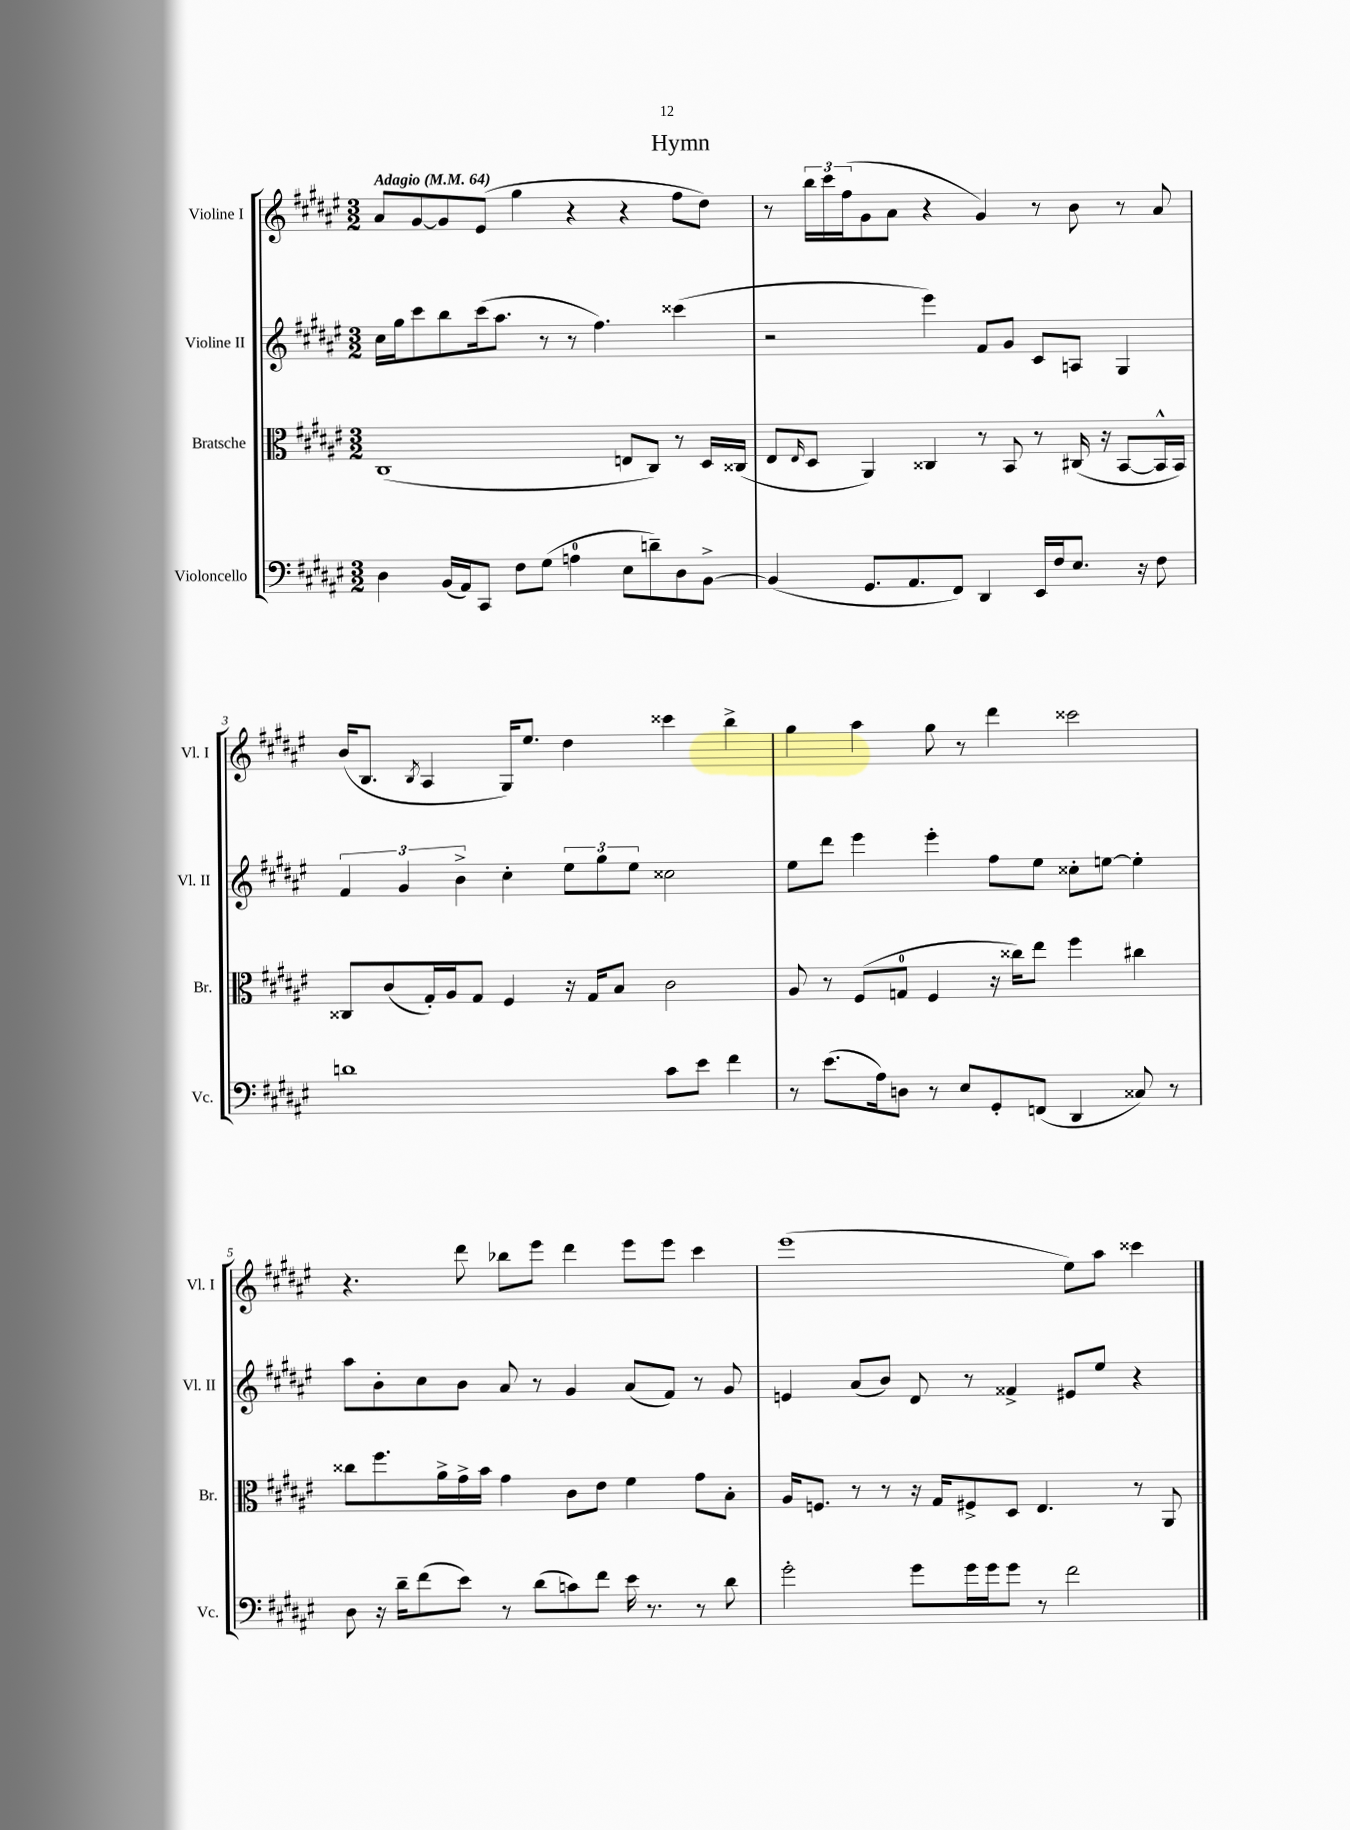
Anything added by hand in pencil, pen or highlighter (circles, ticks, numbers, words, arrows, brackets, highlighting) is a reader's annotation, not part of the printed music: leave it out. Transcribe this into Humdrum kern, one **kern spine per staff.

**kern	**kern	**kern	**kern
*staff4	*staff3	*staff2	*staff1
*clefF4	*clefC3	*clefG2	*clefG2
*k[f#c#g#d#a#e#]	*k[f#c#g#d#a#e#]	*k[f#c#g#d#a#e#]	*k[f#c#g#d#a#e#]
*M3/2	*M3/2	*M3/2	*M3/2
*MM64	*MM64	*MM64	*MM64
4D#	(1C#	16cc#	8a#
.	.	16gg#	.
.	.	8ccc#	[8g#
(16BB	.	8bb	8g#]
16AA#)	.	.	.
8CC#	.	(16ccc#	(8e#
.	.	8.aa#	.
8F#	.	.	4gg#
(8G#	.	8r	.
4A	.	8r	4r
.	.	4.ff#)	.
8E#	8E	.	4r
8d~)	8C#)	.	.
8D#	8r	(4ccc##	8ff#
[8BB^	16D#	.	8dd#)
.	(16C##	.	.
=	=	=	=
(4BB]	8E#	2r	8r
.	16qqE#	.	.
.	8D#	.	24bb
.	.	.	24ccc#
.	.	.	(24ff#
8.GG#	4AA#)	.	8g#
.	.	.	8a#
8.AA#	.	.	.
.	4C##	4eee#)	4r
8FF#)	.	.	.
4DD#	8r	8f#	4g#)
.	8BB	8g#	.
16EE#	8r	8c#	8r
16F#	.	.	.
8.E#	(16C#	8A	8b
.	16r	.	.
.	[8BB	4G#	8r
16r	.	.	.
8F#	16BB^^]	.	8a#
.	16BB)	.	.
=	=	=	=
1d	8C##	6f#	(16b
.	.	.	8.B
.	(8c#	.	.
.	.	6g#	.
.	.	.	8qB
.	16G#')	.	4A#
.	16A#	.	.
.	.	6b^	.
.	8G#	.	.
.	4F#	4cc#'	16G#)
.	.	.	8.ee#
.	16r	12ee#	4dd#
.	16G#	.	.
.	.	12gg#	.
.	8B	.	.
.	.	12ee#	.
8c#	2c#	2cc##	4ccc##
8e#	.	.	.
4f#	.	.	4bb^
=	=	=	=
8r	8A#	8ee#	4gg#
(8.e#	8r	8ddd#	.
.	(8F#	4eee#	4aa#
16A#)	.	.	.
8D	8G	.	.
8r	4F#	4eee#'	8gg#
8E#	.	.	8r
8GG#'	16r	8ff#	4ddd#
.	16cc##)	.	.
(8FF	8ee#	8ee#	.
4DD#	4ff#	8cc##'	2ccc##
.	.	[8ee	.
8C##)	4cc#	4ee']	.
8r	.	.	.
=	=	=	=
8D#	8cc##	8aa#	4.r
16r	8.ff#	8b'	.
16d#~	.	.	.
(8f#	.	8cc#	.
.	16a#^	.	.
8e#)	16g#^	8b	8ddd#
.	16b	.	.
8r	4g#	8a#	8bb-
(8d#	.	8r	8eee#
8c)	8c#	4g#	4ddd#
8f#	8e#	.	.
16e#	4f#	(8a#	8eee#
8.r	.	.	.
.	.	8f#)	8eee#
8r	8g#	8r	4ccc#
8d#	8B'	8g#	.
=	=	=	=
2g#'	16A#	4e	(1eee#
.	8.F	.	.
.	8r	(8a#	.
.	8r	8b)	.
8g#	16r	8d#	.
.	16G#	.	.
16g#	8F#^	8r	.
16g#	.	.	.
8g#	8D#	4f##^	.
8r	4.E#	.	.
2f#	.	8e#	8ee#)
.	.	8ee#	8aa#
.	8r	4r	4ccc##
.	8AA#	.	.
==	==	==	==
*-	*-	*-	*-
